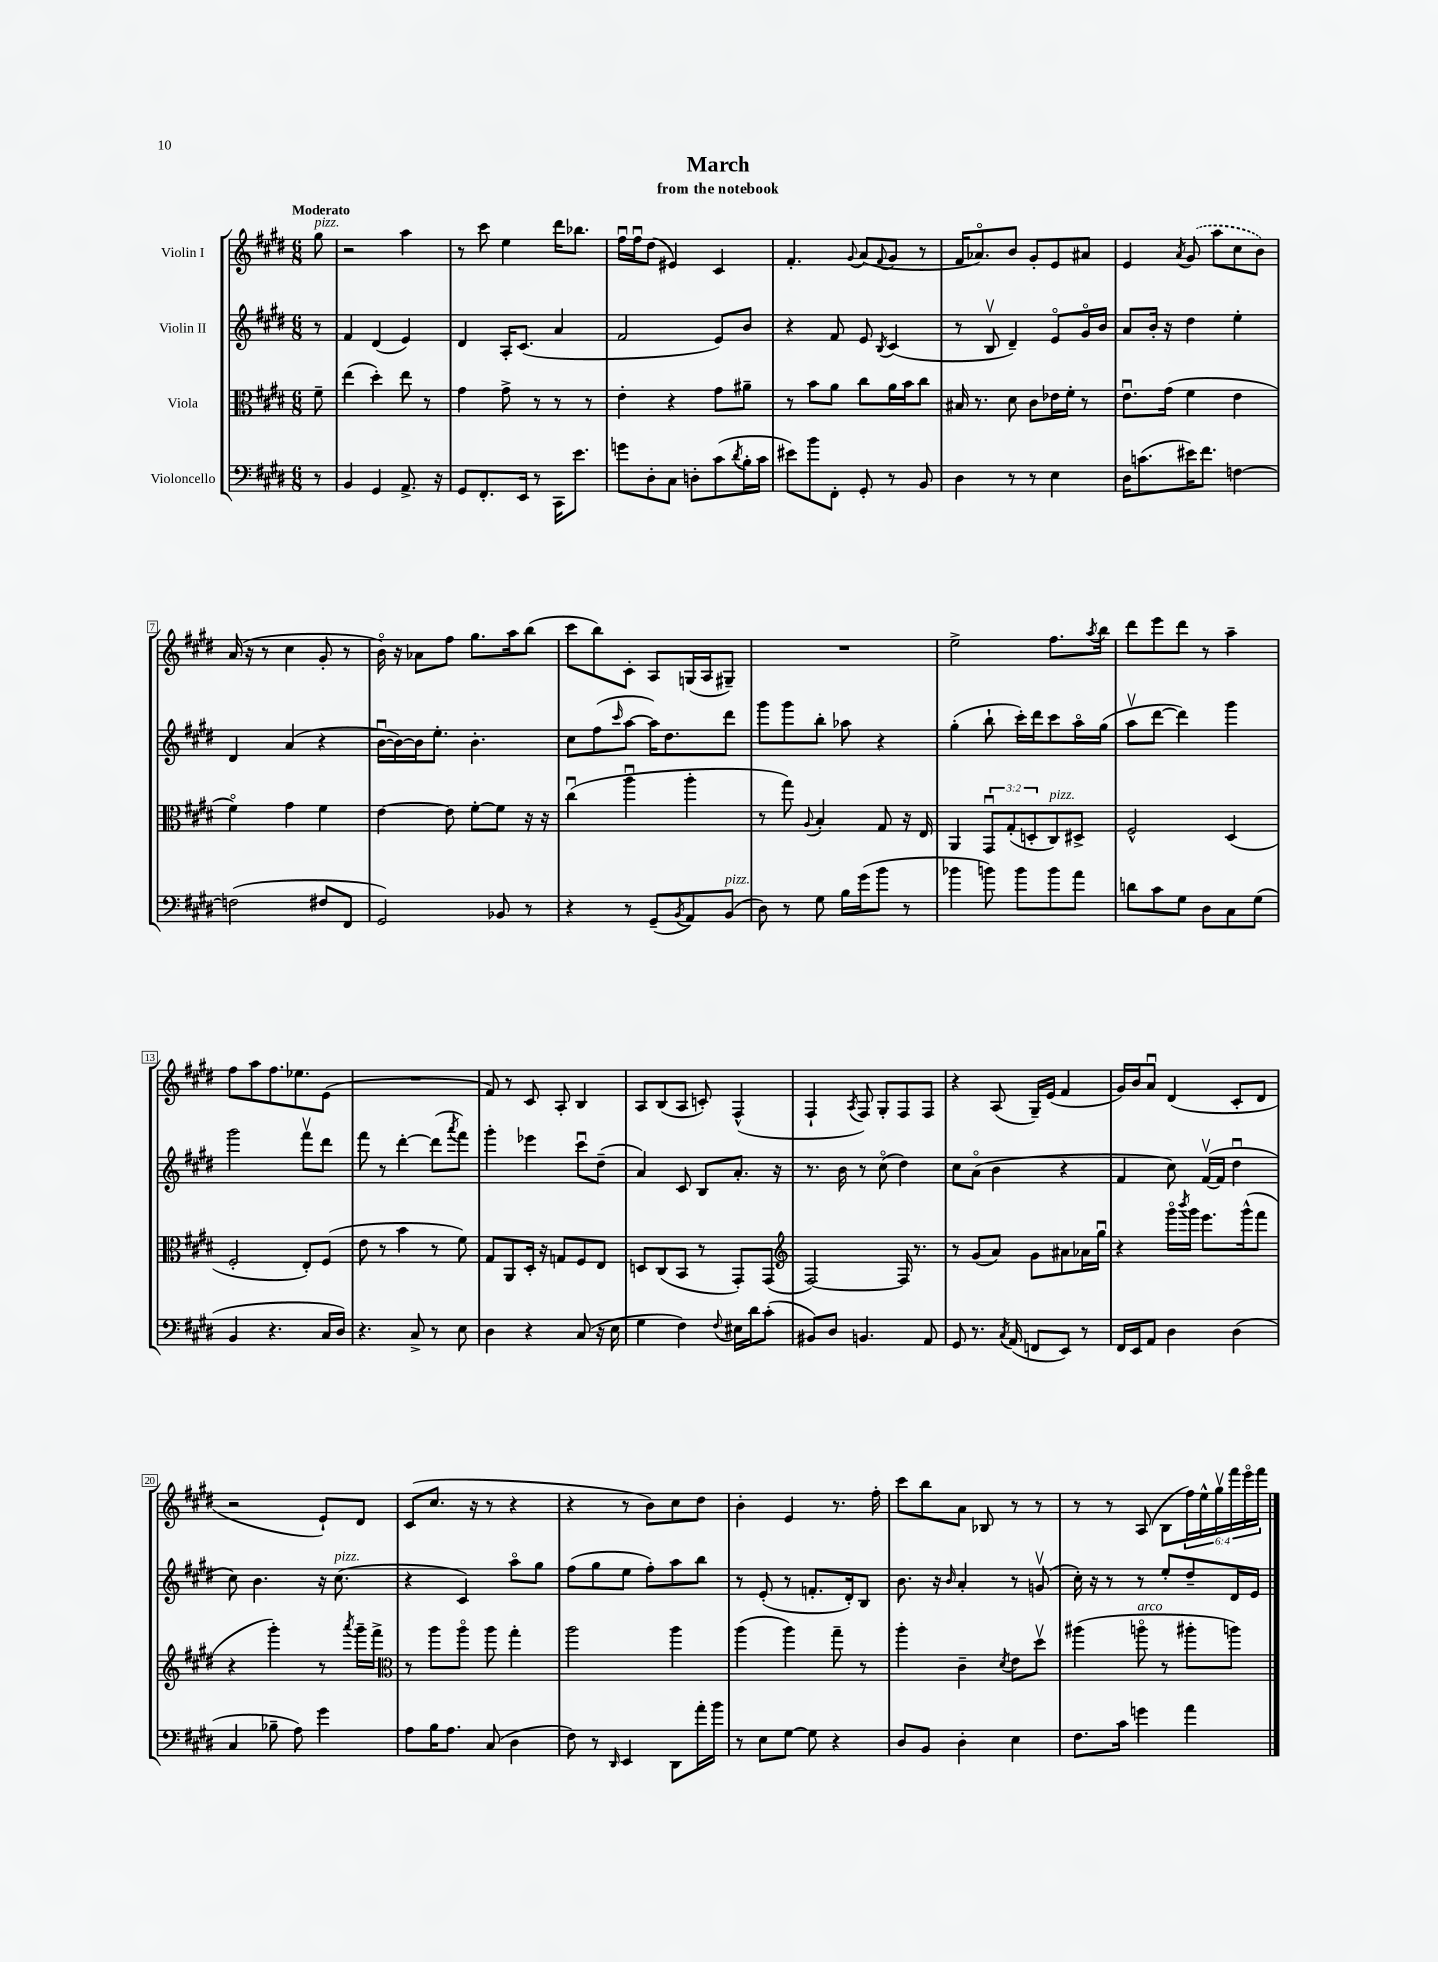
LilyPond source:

\header { title = "March" subtitle = "from the notebook" }
<<
\new StaffGroup <<
\new Staff = "s0" \with { instrumentName = "Violin I" } {
    \clef treble \key e \major \numericTimeSignature \time 6/8 \override Staff.TupletNumber.text = #tuplet-number::calc-fraction-text \partial 8 \tempo "Moderato"
    gis''8^\markup { \italic "pizz." } |
    r2 a''4 |
    r8 cis'''8 e''4 dis'''16 bes''8. |
    fis''16\downbow fis''16\downbow dis''8( eis'4) cis'4 |
    fis'4.-. \appoggiatura { gis'8 } a'8( \appoggiatura { fis'8 } gis'8 r8 |
    fis'16 aes'8.\flageolet) b'8 gis'8-. e'8 ais'8 |
    e'4 \acciaccatura { a'8 } \once \slurDashed gis'8( a''8 cis''8 b'8) |
    a'16( r16 r8 cis''4 gis'8-. r8 |
    b'16\flageolet) r16 aes'8 fis''8 gis''8. a''16 b''8( |
    cis'''8 b''8) cis'8-. a8 g16( a16 gis8--) |
    R2. |
    e''2-> fis''8. \acciaccatura { a''8 } b''16 |
    dis'''8 e'''8 dis'''8 r8 a''4-- |
    fis''8 a''8 fis''8. ees''8. e'8( |
    R2. |
    fis'8) r8 cis'8 a8-. b4 |
    a8 b8( a8 c'8-.) fis4-^( |
    fis4-! \acciaccatura { a8 } fis8) gis8-. fis8 fis8 |
    r4 a8( gis16--) e'16( fis'4 |
    gis'16) b'16 a'8\downbow dis'4( cis'8-. dis'8 |
    r2 e'8-!) dis'8 |
    cis'8( cis''8. r16 r8 r4 |
    r4 r8 b'8) cis''8 dis''8 |
    b'4-. e'4 r8. fis''16-. |
    cis'''8 b''8 a'8 bes8 r8 r8 |
    r8 r8 a8( b8 \tuplet 6/4 { fis''16) e''16-^ gis''16\upbow fis'''16 e'''16\flageolet fis'''16 } \bar "|." |
}
\new Staff = "s1" \with { instrumentName = "Violin II" } {
    \clef treble \key e \major \numericTimeSignature \time 6/8 \partial 8
    r8 |
    fis'4 dis'4( e'4) |
    dis'4 a16-. cis'8.( a'4 |
    fis'2 e'8) b'8 |
    r4 fis'8 e'8 \acciaccatura { b8 } cis'4( |
    r8 b8\upbow dis'4--) e'8\flageolet gis'16\flageolet b'16 |
    a'8 b'16-. r16 dis''4 e''4-. |
    dis'4 a'4( r4 |
    b'16~\downbow b'16~) b'16 e''8.-. b'4.-. |
    cis''8 fis''8( \grace { cis'''16 } a''8~ a''16) dis''8. dis'''8 |
    gis'''8 gis'''8 b''8-. aes''8 r4 |
    gis''4-.( b''8-! cis'''16-.) dis'''16 cis'''8 a''16\flageolet gis''16( |
    a''8\upbow dis'''8~ dis'''4) gis'''4 |
    gis'''2 fis'''8\upbow dis'''8 |
    fis'''8 r8 dis'''4~-. dis'''8( \acciaccatura { a'''8 } fis'''8) |
    gis'''4-. ees'''4 cis'''8\downbow dis''8--( |
    a'4) cis'8 b8 a'8.-. r16 |
    r8. b'16 r8 cis''8\flageolet( dis''4) |
    cis''8 a'8\flageolet( b'4 r4 |
    fis'4 cis''8) fis'16~\upbow( fis'16 dis''4\downbow |
    cis''8) b'4. r16 cis''8.^\markup { \italic "pizz." }( |
    r4 cis'4) a''8\flageolet gis''8 |
    fis''8( gis''8 e''8 fis''8-.) a''8 b''8 |
    r8 e'8-.( r8 f'8.-. dis'16-.) b8 |
    b'8. r16 \grace { b'16 } a'4-. r8 g'8\upbow( |
    cis''16-.) r16 r8 r8 e''8-. dis''8-- dis'16 e'16 \bar "|." |
}
\new Staff = "s2" \with { instrumentName = "Viola" } {
    \clef alto \key e \major \numericTimeSignature \time 6/8 \override Staff.TupletNumber.text = #tuplet-number::calc-fraction-text \partial 8
    fis'8-- |
    e''4( dis''4-.) e''8 r8 |
    gis'4 gis'8-> r8 r8 r8 |
    e'4-. r4 gis'8 ais'8-- |
    r8 b'8 a'8 cis''8 a'16 b'16 cis''8 |
    bis16 r8. dis'8 cis'8 ees'16 fis'16-. r8 |
    e'8.\downbow gis'16( fis'4 e'4 |
    fis'4\flageolet) gis'4 fis'4 |
    e'4~ e'8 fis'8~-. fis'8 r16 r16 |
    cis''4\downbow( a''4\downbow a''4-. |
    r8 gis''8) \appoggiatura { a8 } b4-. gis8 r16 e16 |
    a,4 \tuplet 3/2 { gis,8\downbow gis8-.( d8-. } cis8^\markup { \italic "pizz." }) dis8-> |
    fis2-^ dis4( |
    fis2-. e8-.) fis8( |
    e'8 r8 b'4 r8 fis'8) |
    gis8 a,8 dis16-. r16 g8 fis8 e8 |
    d8 cis8( b,8 r8 gis,8-.) gis,8( |
    \clef treble fis2~) fis16 r8. |
    r8 gis'8( a'8) gis'8 ais'8 aes'16 gis''16\downbow |
    r4 gis'''16\flageolet \acciaccatura { b'''8 } gis'''16 e'''8. gis'''16-^( fis'''8 |
    r4 gis'''4-.) r8 \acciaccatura { a'''8 } gis'''16-- fis'''16-> |
    \clef alto r8 a''8 a''8\flageolet a''8 gis''4-. |
    a''2 a''4 |
    a''4( a''4) gis''8-- r8 |
    a''4-. cis'4-- \acciaccatura { dis'8 } e'8 dis''8\upbow |
    ais''4( a''8\flageolet^\markup { \italic "arco" } r8 ais''8-. a''8) \bar "|." |
}
\new Staff = "s3" \with { instrumentName = "Violoncello" } {
    \clef bass \key e \major \numericTimeSignature \time 6/8 \partial 8
    r8 |
    b,4 gis,4 a,8.-> r16 |
    gis,8 fis,8.-. e,16 r8 cis,16 e'8. |
    g'8 dis8-. cis8 d8-. cis'8( \acciaccatura { dis'8 } b16-. cis'16 |
    eis'8) b'8 fis,8-. gis,8-. r8 b,8 |
    dis4 r8 r8 e4 |
    dis16 c'8.( eis'16) fis'8. f4~ |
    f2( fis8 fis,8 |
    gis,2) bes,8 r8 |
    r4 r8 gis,8--( \acciaccatura { b,8 } a,8) b,8^\markup { \italic "pizz." }( |
    dis8) r8 gis8 b16 gis'16( b'8 r8 |
    bes'4 b'8) b'8 b'8 a'8 |
    d'8 cis'8 gis8 dis8 cis8 gis8( |
    b,4 r4. cis16 dis16) |
    r4. cis8-> r8 e8 |
    dis4 r4 cis8( r16 e16 |
    gis4 fis4) \appoggiatura { fis8 } eis16 dis'16 cis'8-.( |
    bis,8) dis8 b,4. a,8 |
    gis,8 r8. \acciaccatura { cis8 } a,16( f,8 e,8) r8 |
    fis,16 e,16 a,8 dis4 dis4( |
    cis4 bes8-- a8) gis'4 |
    a8 b16 a8. cis8( dis4 |
    fis8) r8 \grace { dis,16 } e,4 dis,8 a'16-. b'16 |
    r8 e8 gis8~ gis8 r4 |
    dis8 b,8 dis4-. e4 |
    fis8. cis'16 g'4 a'4 \bar "|." |
}
>>
>>
\layout { \context { \Score \override BarNumber.stencil = #(make-stencil-boxer 0.1 0.3 ly:text-interface::print) } }
